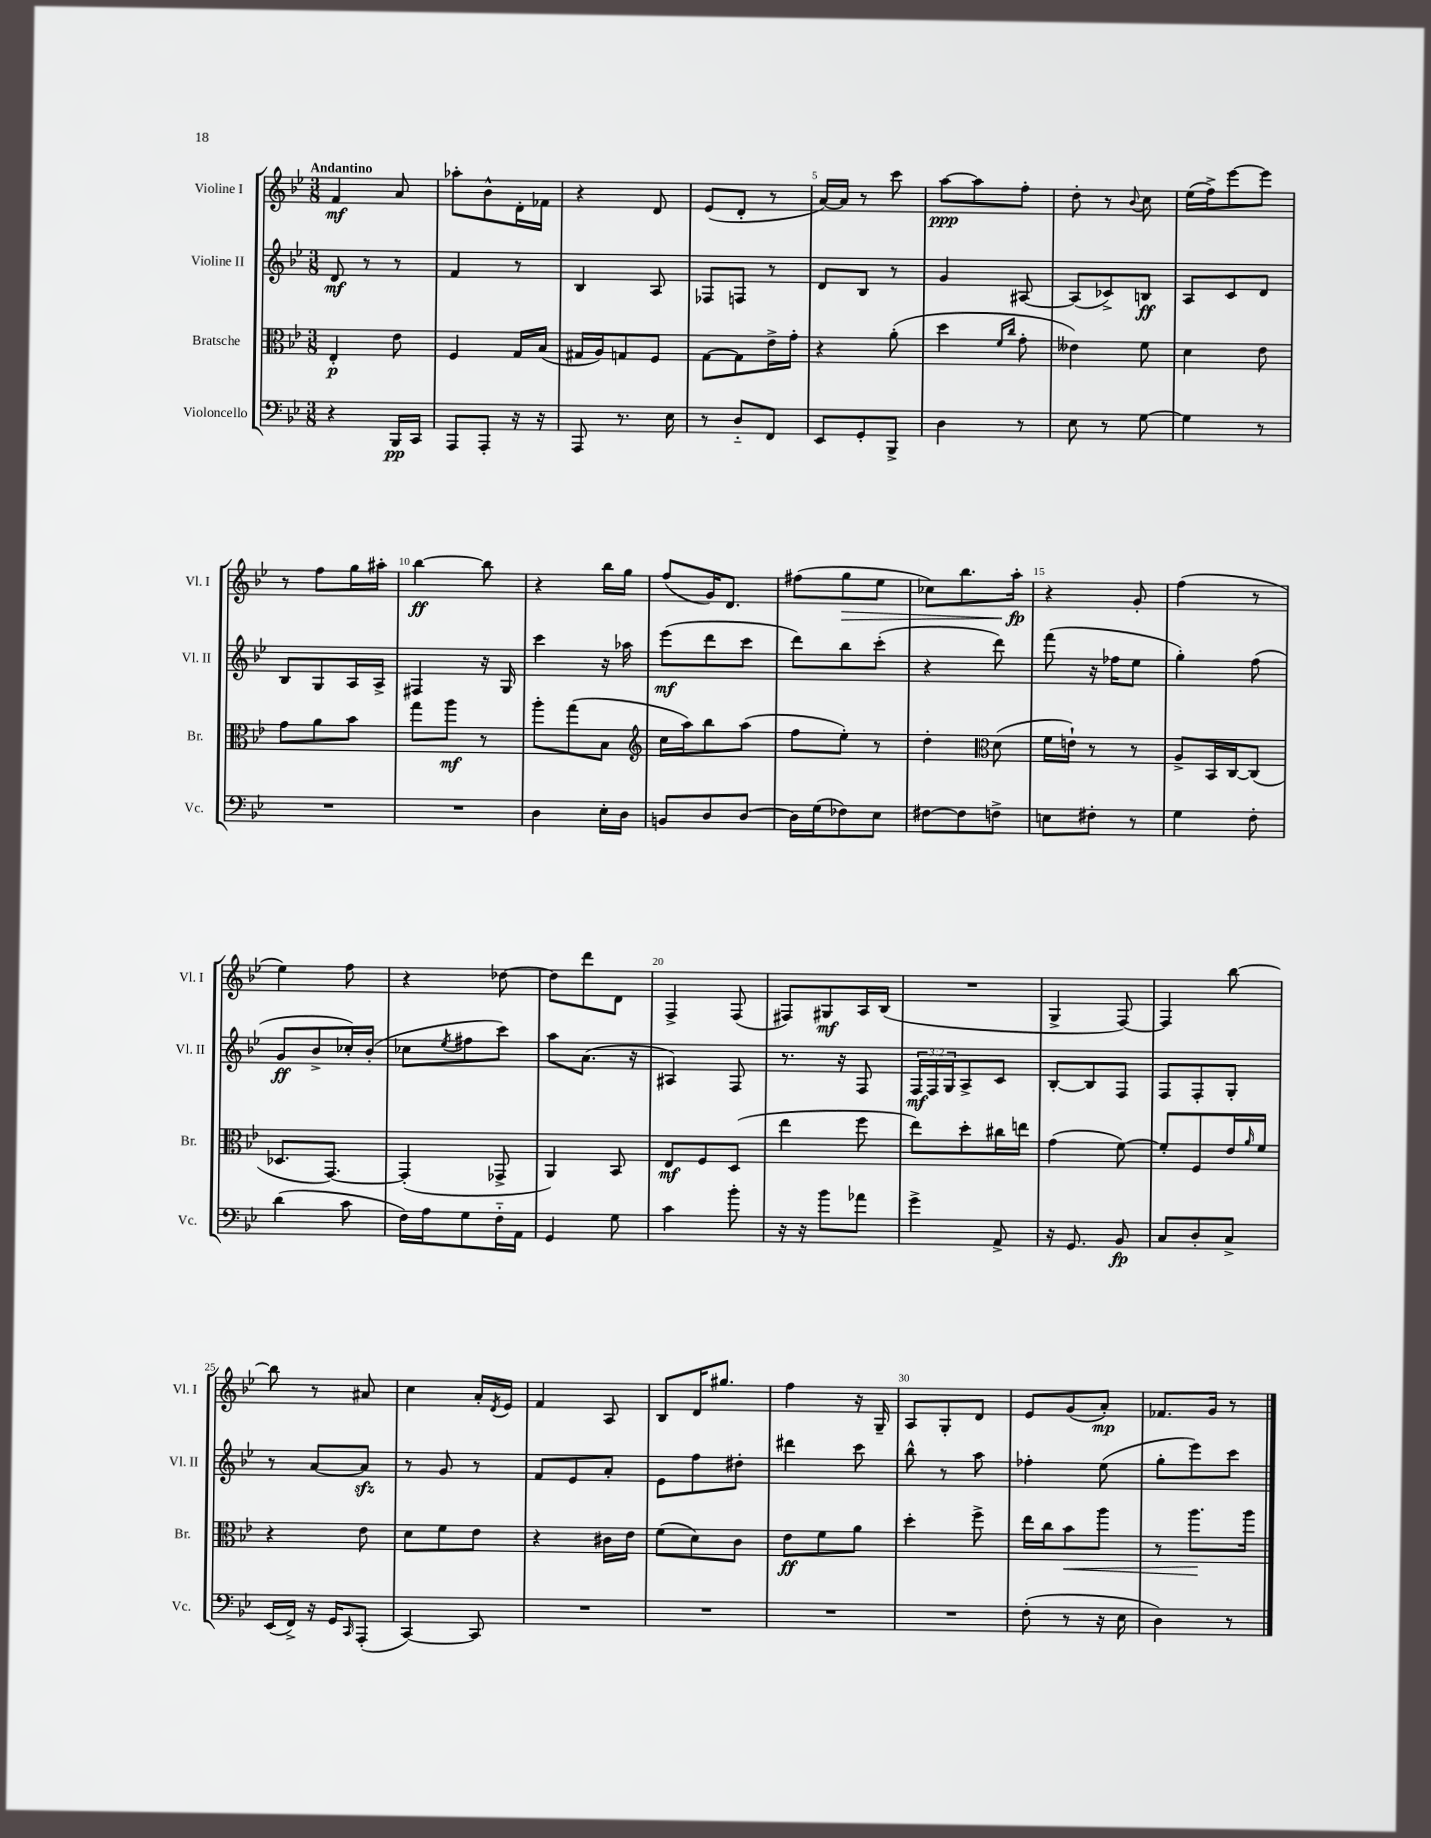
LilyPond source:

<<
\new StaffGroup <<
\new Staff = "s0" \with { instrumentName = "Violine I" shortInstrumentName = "Vl. I" } {
    \clef treble \key bes \major \numericTimeSignature \time 3/8 \tempo "Andantino"
    f'4\mf a'8 |
    aes''8-. bes'8-^ d'16-. fes'16 |
    r4 d'8 |
    ees'8( d'8-. r8 |
    a'16~) a'16 r8 c'''8 |
    a''8~\ppp a''8 f''8-. |
    d''8-. r8 \appoggiatura { bes'8 } c''8 |
    ees''16( f''16->) ees'''8~ ees'''8 |
    r8 f''8 g''16 ais''16-. |
    bes''4~\ff bes''8 |
    r4 bes''16 g''16 |
    f''8( g'16) d'8. |
    fis''8( g''8\> ees''8 |
    ces''8) bes''8. a''16-.\fp\! |
    r4 g'8-. |
    f''4( r8 |
    ees''4) f''8 |
    r4 des''8~ |
    des''8 d'''8 d'8 |
    f4-> f8( |
    fis8) gis8\mf a16 bes16( |
    R4. |
    g4-> f8~) |
    f4 bes''8~ |
    bes''8 r8 ais'8 |
    c''4 a'16-. \acciaccatura { d'8 } ees'16 |
    f'4 a8 |
    bes8 d'16 gis''8. |
    f''4 r16 g16-- |
    a8 g8-. d'8 |
    ees'8 g'8( a'8-.\mp) |
    fes'8. g'16 r8 \bar "|." |
}
\new Staff = "s1" \with { instrumentName = "Violine II" shortInstrumentName = "Vl. II" } {
    \clef treble \key bes \major \numericTimeSignature \time 3/8 \override Staff.TupletNumber.text = #tuplet-number::calc-fraction-text
    d'8\mf r8 r8 |
    f'4 r8 |
    bes4 a8 |
    fes8 f8 r8 |
    d'8 bes8 r8 |
    g'4 ais8~ |
    ais8( ces'8->) b8\ff |
    a8 c'8 d'8 |
    bes8 g8 a16 a16-> |
    fis4 r16 g16 |
    c'''4 r16 aes''16 |
    ees'''8\mf( d'''8 c'''8 |
    d'''8) bes''8 c'''8-.( |
    r4 d'''8) |
    f'''8( r16 fes''16 ees''8 |
    g''4-.) f''8( |
    g'8\ff bes'8-> ces''16-.) bes'16-.( |
    ces''8 \acciaccatura { ees''8 } fis''8 c'''8) |
    a''8 a'8.( r16 |
    ais4) f8 |
    r8. r16 f8 |
    \tuplet 3/2 { f16\mf f16 g16 } a8-> c'8 |
    bes8~-. bes8 f8 |
    f8 f8-. g8-. |
    r8 a'8~ a'8\sfz |
    r8 g'8 r8 |
    f'8 ees'8 a'8-. |
    ees'8 f''8 dis''8-. |
    dis'''4 c'''8 |
    bes''8-^ r8 a''8 |
    fes''4-. ees''8( |
    g''8-. ees'''8) c'''8 \bar "|." |
}
\new Staff = "s2" \with { instrumentName = "Bratsche" shortInstrumentName = "Br." } {
    \clef alto \key bes \major \numericTimeSignature \time 3/8
    ees4-.\p ees'8 |
    f4 g16 bes16( |
    gis16 a16) g8 f8 |
    g8~ g8 ees'16-> g'16-. |
    r4 a'8-.( |
    d''4 \grace { f'16 c''16 } g'8-. |
    eeses'4) f'8 |
    d'4 ees'8 |
    g'8 a'8 bes'8 |
    g''8 a''8\mf r8 |
    a''8-. g''8( bes8 |
    \clef treble c''16 a''16) bes''8 a''8( |
    f''8 ees''8-.) r8 |
    d''4-. \clef alto d'8( |
    f'16 e'16-!) r8 r8 |
    a8-> bes,16 c16~ c8( |
    des8. g,8.~) |
    g,4-.( ges,8-> |
    a,4) bes,8 |
    ees8\mf f8 d8( |
    ees''4 f''8 |
    ees''8) d''8-. cis''16 e''16 |
    g'4( f'8~) |
    f'8-. f8 ees'16 \grace { a'16 } f'16 |
    r4 ees'8 |
    d'8 f'8 ees'8 |
    r4 cis'16 ees'16 |
    f'8( d'8) c'8 |
    ees'8\ff f'8 a'8 |
    d''4-. f''8-> |
    ees''16 c''16 bes'8\< a''8 |
    r8 a''8.\! a''16 \bar "|." |
}
\new Staff = "s3" \with { instrumentName = "Violoncello" shortInstrumentName = "Vc." } {
    \clef bass \key bes \major \numericTimeSignature \time 3/8
    r4 bes,,16\pp c,16 |
    a,,8 a,,8-. r16 r16 |
    a,,8 r8. ees16 |
    r8 d8-_ f,8 |
    ees,8 g,8-. bes,,8-> |
    d4 r8 |
    ees8 r8 g8~ |
    g4 r8 |
    R4. |
    R4. |
    d4 ees16-. d16 |
    b,8 d8 d8~ |
    d16 g16( fes8) ees8 |
    fis8~ fis8 f8-> |
    e8 fis8-. r8 |
    g4 f8-. |
    d'4( c'8 |
    f16) a16 g8 f16-_ a,16 |
    g,4 g8 |
    c'4 bes'8-. |
    r16 r16 bes'8 aes'8 |
    g'4-> a,8-> |
    r16 g,8. bes,8\fp |
    c8 d8-. c8-> |
    ees,16( f,16->) r16 g,16 \grace { c,16 } a,,8-.( |
    c,4~) c,8 |
    R4. |
    R4. |
    R4. |
    R4. |
    f8-.( r8 r16 ees16 |
    d4) r8 \bar "|." |
}
>>
>>
\layout { \context { \Score \override BarNumber.break-visibility = ##(#f #t #t) barNumberVisibility = #(every-nth-bar-number-visible 5) } }
